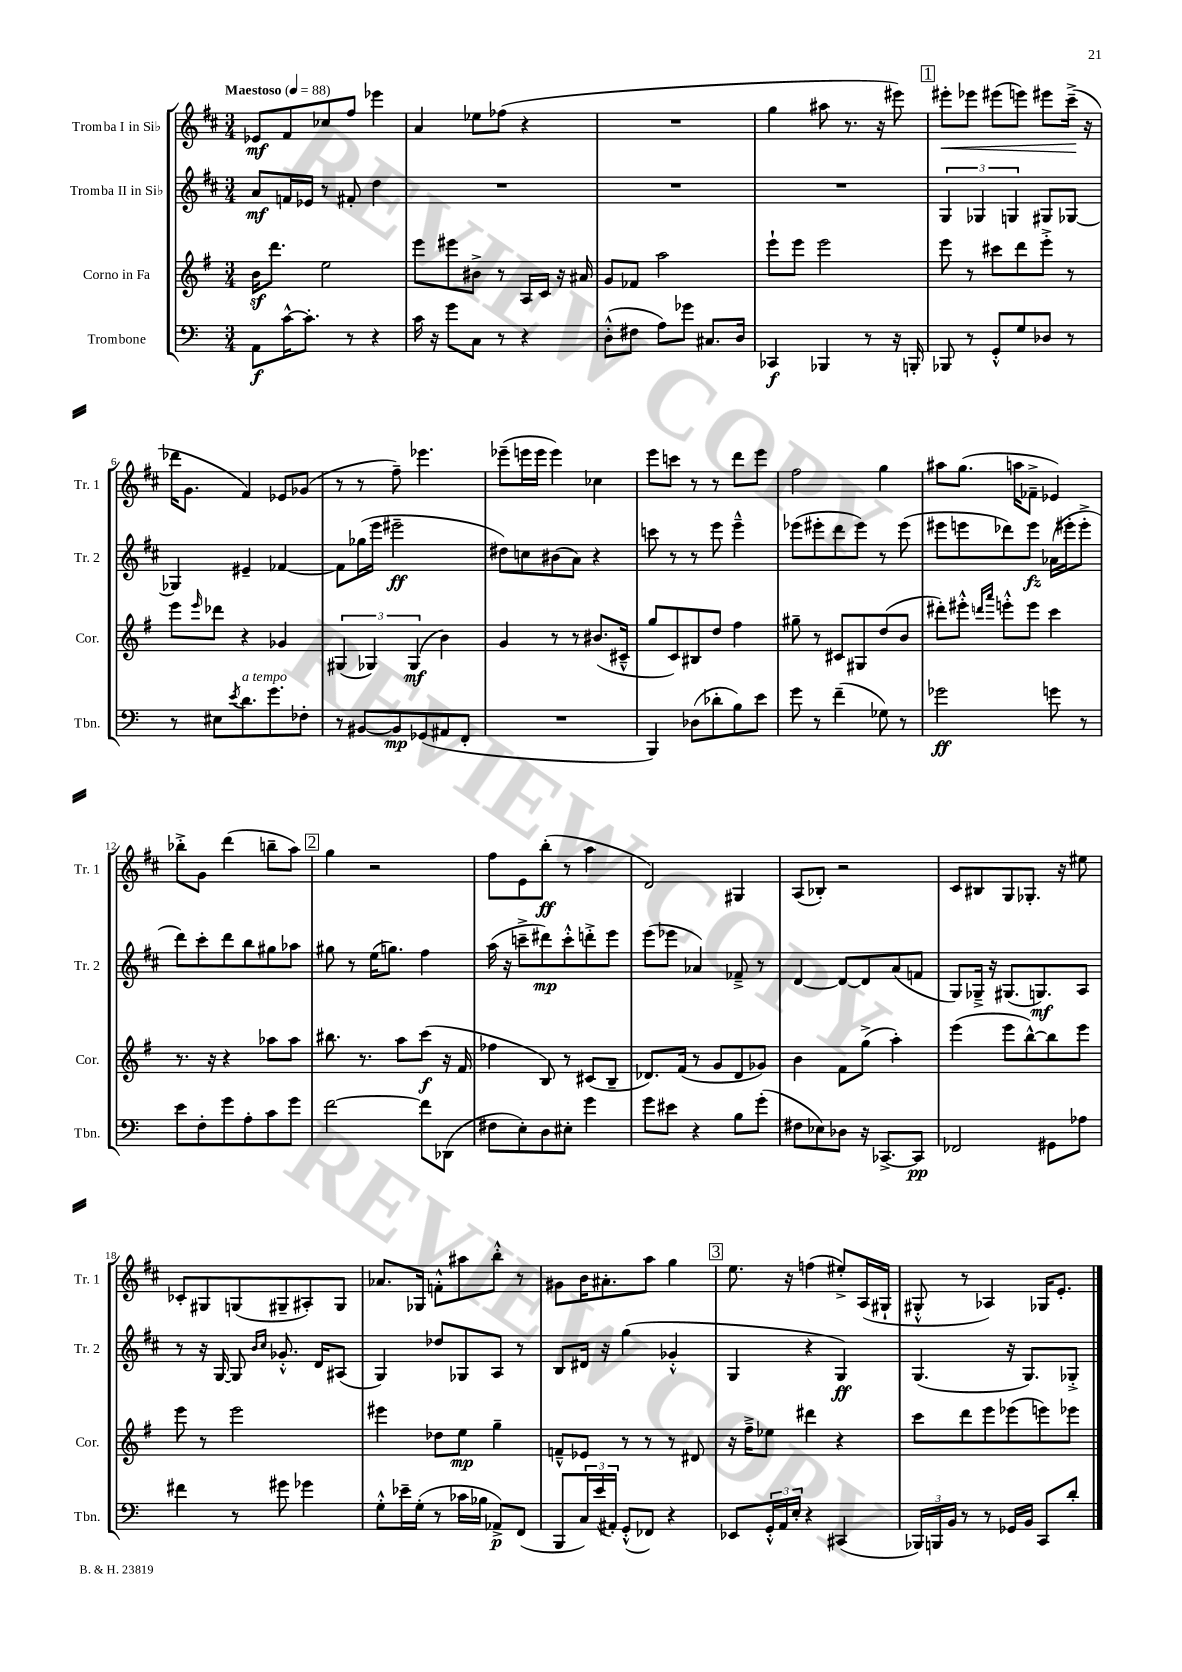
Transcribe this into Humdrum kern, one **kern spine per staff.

**kern	**dynam	**kern	**dynam	**kern	**dynam	**kern	**dynam
*part4	*part4	*part3	*part3	*part2	*part2	*part1	*part1
*staff4	*staff4	*staff3	*staff3	*staff2	*staff2	*staff1	*staff1
*I"Trombone	*	*I"Corno in Fa	*	*I"Tromba II in Si♭	*	*I"Tromba I in Si♭	*
*I'Tbn.	*	*I'Cor.	*	*I'Tr. 2	*	*I'Tr. 1	*
*clefF4	*	*clefG2	*	*clefG2	*	*clefG2	*
*k[]	*	*k[f#]	*	*k[f#c#]	*	*k[f#c#]	*
*M3/4	*	*M3/4	*	*M3/4	*	*M3/4	*
*MM88	*	*MM88	*	*MM88	*	*MM88	*
=1	=1	=1	=1	=1	=1	=1	=1
!	!	!	!	!	!	!LO:TX:a:B:t=Maestoso	!
8AA\L	f	16bz\KL	.	8a/L	mf	8e-X/L	mf
.	.	8.ddd\J	.	.	.	.	.
[16c^^\K	.	.	.	16fn/L	.	8f#/	.
8.c'\J]	.	.	.	16e-X/JJ	.	.	.
.	.	2ee\	.	8r	.	8cc-X/	.
8r	.	.	.	8f#X'/	.	8ff#/J	.
4r	.	.	.	4dd\	.	4eee-X\	.
=2	=2	=2	=2	=2	=2	=2	=2
16c\	.	8eee\L	.	2.r	.	4a/	.
16r	.	.	.	.	.	.	.
8g\L	.	8eee#X\	.	.	.	.	.
8C\J	.	8b#X^\J	.	.	.	8ee-X\L	.
8r	.	8r	.	.	.	(8ff-X\J	.
4r	.	16A/LL	.	.	.	4r	.
.	.	16c/JJ	.	.	.	.	.
.	.	16r	.	.	.	.	.
.	.	16a#X/	.	.	.	.	.
=3	=3	=3	=3	=3	=3	=3	=3
(8D'^^\L	.	8g/L	.	2.r	.	2.r	.
8F#X\J	.	8f-X/J	.	.	.	.	.
8A\L)	.	2aa\	.	.	.	.	.
8g-X\J	.	.	.	.	.	.	.
8.C#X/L	.	.	.	.	.	.	.
16D/Jk	.	.	.	.	.	.	.
=4	=4	=4	=4	=4	=4	=4	=4
4CC-X/	f	8eee`\L	.	2.r	.	4gg\	.
.	.	8eee\J	.	.	.	.	.
4BBB-X/	.	2eee\	.	.	.	8aa#X\	.
.	.	.	.	.	.	8.r	.
8r	.	.	.	.	.	.	.
.	.	.	.	.	.	16r	.
16r	.	.	.	.	.	8eee#X\)	.
16BBBn'/	.	.	.	.	.	.	.
!!LO:REH:place=s1:t=1
=5	=5	=5	=5	=5	=5	=5	=5
!	!	!	!	!	!	!	!LO:HP:b
8BBB-X/	.	8eee\	.	6G/	.	8eee#X'\L	<
8r	.	8r	.	.	.	8eee-X\J	.
.	.	.	.	6G-X/	.	.	.
8GG'^^/L	.	8ccc#X\L	.	.	.	(8eee#X\L	.
.	.	.	.	6Gn/	.	.	.
8G/	.	8ddd\	.	.	.	8eeen\J)	.
8D-X/J	.	8eee'^\J	.	8G#X/L	.	8eee#X\L	.
8r	.	8r	.	[8G-X/J	.	(16ccc#~^\Jk	.
.	.	.	.	.	.	16r	[
!!LO:LB:g=z
=6	=6	=6	=6	=6	=6	=6	=6
8r	.	8eee\L	.	4G-X/]	.	16ddd-X\KL	.
.	.	.	.	.	.	8.g\J	.
.	.	16qqeee/	.	.	.	.	.
8E#X\L	.	8ddd-X\J	.	.	.	.	.
8qe/	.	.	.	.	.	.	.
!LO:TX:a:i:t=a tempo	!	!	!	!	!	!	!
8.d\	.	4r	.	4e#X~/	.	4f#/)	.
8.g\	.	.	.	.	.	.	.
.	.	4g-X/	.	[4f-X/	.	8e-X/L	.
8F-X'\J	.	.	.	.	.	(8g-X/J	.
=7	=7	=7	=7	=7	=7	=7	=7
8r	.	(6G#X/	.	8f-\L]	.	8r	.
[8BB#X/L	.	.	.	(16gg-X\L	.	8r	.
.	.	6G-X/)	.	.	.	.	.
.	.	.	.	16eee\JJ	.	.	.
8BB#/]	mp	.	.	2eee#X~\	ff	8ff#~\)	.
.	.	(6G-/	mf	.	.	.	.
(8GG-X/	.	.	.	.	.	4.eee-X\	.
8AA#X/	.	4b\)	.	.	.	.	.
8FF'/J	.	.	.	.	.	.	.
=8	=8	=8	=8	=8	=8	=8	=8
2.r	.	4g/	.	8dd#X\L)	.	(8eee-X~\L	.
.	.	.	.	8ccn\	.	16eeen\L	.
.	.	.	.	.	.	16eee\JJ	.
.	.	8r	.	(8b#X\	.	4eee\)	.
.	.	8r	.	8a\J)	.	.	.
.	.	(8.b#X/L	.	4r	.	4cc-X\	.
.	.	16c#X~^^/Jk	.	.	.	.	.
=9	=9	=9	=9	=9	=9	=9	=9
4BBB/)	.	8gg/L	.	8cccn\	.	8eee\L	.
.	.	8c/)	.	8r	.	8cccn\J	.
(8D-X\L	.	8B#X/	.	8r	.	8r	.
8d-X'\	.	8dd/J	.	8eee\	.	8r	.
8B\)	.	4ff#\	.	4eee~^^\	.	8ddd\L	.
8e\J	.	.	.	.	.	8eee\J	.
=10	=10	=10	=10	=10	=10	=10	=10
8g\	.	8gg#X~\	.	(8eee-X\L	.	2ff#\	.
8r	.	8r	.	8eee#X'\	.	.	.
(4f~\	.	8c#X/L	.	8ddd\	.	.	.
.	.	8G#X/	.	8eee#\J)	.	.	.
8G-X\)	.	(8dd/	.	8r	.	4gg\	.
8r	.	8b/J	.	(8eee#\	.	.	.
=11	=11	=11	=11	=11	=11	=11	=11
2g-X\	ff	8ddd#X'\L)	.	8eee#X\L	.	8aa#X\L	.
.	.	8eee#X'^^\J	.	8eeen\	.	(8.gg\J	.
.	.	16qqdddn/LL	.	.	.	.	.
.	.	16qqaaa/JJ	.	.	.	.	.
.	.	8eeen'^^\L	.	8ddd-X\)	.	.	.
.	.	.	.	.	.	16aan\KL	.
.	.	8eee\J	.	8eee\J	fz	8f-X~^\J	.
8gn\	.	4ccc\	.	(16a-X\LL	.	4e-X/)	.
.	.	.	.	16eee#X'\J	.	.	.
8r	.	.	.	8eee#'^\J	.	.	.
!!LO:LB:g=z
=12	=12	=12	=12	=12	=12	=12	=12
8e\L	.	8.r	.	8ddd\L)	.	8bb-X'^\L	.
8F'\	.	.	.	8ccc#'\	.	8g\J	.
.	.	16r	.	.	.	.	.
8g\	.	4r	.	8ddd\	.	(4ddd\	.
8A'\	.	.	.	8bb\	.	.	.
8c\	.	8aa-X\L	.	8gg#X\	.	8bbn~\L	.
8g\J	.	8aa-\J	.	8aa-X\J	.	8aa\J)	.
!!LO:REH:place=s1:t=2
=13	=13	=13	=13	=13	=13	=13	=13
[2f\	.	8.bb#X\	.	8gg#X\	.	4gg\	.
.	.	.	.	8r	.	.	.
.	.	8.r	.	.	.	.	.
.	.	.	.	(16ee\KL	.	2r	.
.	.	.	.	8.ggn\J)	.	.	.
.	.	8aa\L	.	.	.	.	.
8f\L]	.	(8ccc\J	f	4ff#\	.	.	.
(8DD-X\J	.	16r	.	.	.	.	.
.	.	16f#/	.	.	.	.	.
=14	=14	=14	=14	=14	=14	=14	=14
8F#X\L	.	4ff-X\	.	(16aa\	.	8ff#\L	.
.	.	.	.	16r	.	.	.
8E'\)	.	.	.	8cccn~^\L	.	8e\	.
8D\	.	8B/)	.	8ddd#X\)	mp	(8bb'\J	ff
8E#X'\J	.	8r	.	8ccc'^^\	.	8r	.
4g\	.	(8c#X/L	.	8dddn'^\	.	4aa\	.
.	.	8B~/J	.	8eee\J	.	.	.
=15	=15	=15	=15	=15	=15	=15	=15
8g\L	.	8.d-X/L)	.	(8eee\L	.	2d/)	.
8e#X\J	.	.	.	8eee-X\J	.	.	.
.	.	(16f#/Jk	.	.	.	.	.
4r	.	8r	.	4a-X/)	.	.	.
.	.	8g/L	.	.	.	.	.
8B\L	.	8d-/	.	8f-X~^/	.	4G#X/	.
(8g'\J	.	8g-X/J)	.	8r	.	.	.
=16	=16	=16	=16	=16	=16	=16	=16
8F#X\L	.	4b\	.	[4d/	.	(8A/L	.
8E-X\)	.	.	.	.	.	8B-X'/J)	.
8D-X\J	.	8f#\L	.	8d/L_	.	2r	.
16r	.	(8gg^\J	.	8d/]	.	.	.
[8.CC-X^/L	.	.	.	.	.	.	.
.	.	4aa'\)	.	(8a/	.	.	.
8CC-/J]	pp	.	.	8fn/J	.	.	.
=17	=17	=17	=17	=17	=17	=17	=17
2FF-X/	.	(4eee\	.	8G/L)	.	8c#/L	.
.	.	.	.	16G-X~^/Jk	.	8B#X/	.
.	.	.	.	16r	.	.	.
.	.	8eee\L	.	(8.G#X/L	.	8G/	.
.	.	[8bb^^\)	.	.	.	8.G-X'/J	.
.	.	.	.	8.Gn/)	mf	.	.
8GG#X\L	.	8bb\]	.	.	.	.	.
.	.	.	.	.	.	16r	.
8A-X\J	.	8eee\J	.	8A/J	.	8ee#X\	.
!!LO:LB:g=z
=18	=18	=18	=18	=18	=18	=18	=18
4f#X\	.	8eee\	.	8r	.	8c-X'/L	.
.	.	8r	.	16r	.	8G#X/	.
.	.	.	.	[16G/	.	.	.
8r	.	2eee\	.	8G/]	.	(8Gn/	.
.	.	.	.	16qqb/LL	.	.	.
.	.	.	.	16qqcc#/JJ	.	.	.
8g#X\	.	.	.	8.g-X'^^/	.	8G#X~/	.
4g-X\	.	.	.	.	.	8A#X'/)	.
.	.	.	.	16d/KL	.	.	.
.	.	.	.	(8A#X/J	.	8G#/J	.
=19	=19	=19	=19	=19	=19	=19	=19
8G'^^\L	.	4eee#X\	.	4G/)	.	8.a-X/L	.
16e-X~\L	.	.	.	.	.	.	.
(16G'\JJ	.	.	.	.	.	16G-X/Jk	.
8r	.	8dd-X\L	.	8dd-X/L	.	8fn'^^\L	.
16c-X\LL	.	8ee\J	mp	8G-X/	.	8aa#X\	.
16B-X\JJ	.	.	.	.	.	.	.
8AA-X^/L)	p	4gg~\	.	8A/J	.	8bb'^^\J	.
(8FF/J	.	.	.	8r	.	8r	.
=20	=20	=20	=20	=20	=20	=20	=20
8BBB/L	.	8fn~^^/L	.	8B/L	.	8g#X\L	.
24C/L)	.	8e-X/J	.	16d#X/Jk	.	16b\K	.
(24e/	.	.	.	.	.	.	.
.	.	.	.	16r	.	8.a#X'\	.
24AA#X'/JJ)	.	.	.	.	.	.	.
(8GG'^^/L	.	8r	.	(4gg\	.	.	.
8FF-X/J)	.	8r	.	.	.	8aa\J	.
4r	.	8r	.	4g-X'^^/	.	4gg\	.
.	.	8d#X/	.	.	.	.	.
!!LO:REH:place=s1:t=3
=21	=21	=21	=21	=21	=21	=21	=21
8EE-X/L	.	16r	.	4G/	.	8.ee\	.
.	.	16ff#~^\KL	.	.	.	.	.
24GG'^^/L	.	8ee-X\J	.	.	.	.	.
24AA/	.	.	.	.	.	.	.
.	.	.	.	.	.	16r	.
24E'/JJ	.	.	.	.	.	.	.
4r	.	4ddd#X\	.	4r	.	(4ffn\	.
(4CC#X/	.	4r	.	4G/)	ff	8ee#X'^/L)	.
.	.	.	.	.	.	(16A/L	.
.	.	.	.	.	.	16G#X`/JJ	.
=22	=22	=22	=22	=22	=22	=22	=22
24BBB-X/LL)	.	8ccc\L	.	(4.G/	.	8G#X'^^/	.
24BBBn/	.	.	.	.	.	.	.
24BB/JJ	.	.	.	.	.	.	.
8r	.	8ddd\	.	.	.	8r	.
8r	.	8eee\	.	.	.	4A-X/)	.
16GG-X/LL	.	(8eee-X\	.	16r	.	.	.
16BB/JJ	.	.	.	8.G/L)	.	.	.
8CC/L	.	8eeen\)	.	.	.	16G-X/KL	.
.	.	.	.	.	.	8.e'/J	.
8d'/J	.	8eee-X\J	.	8G-X'^/J	.	.	.
==	==	==	==	==	==	==	==
*-	*-	*-	*-	*-	*-	*-	*-
